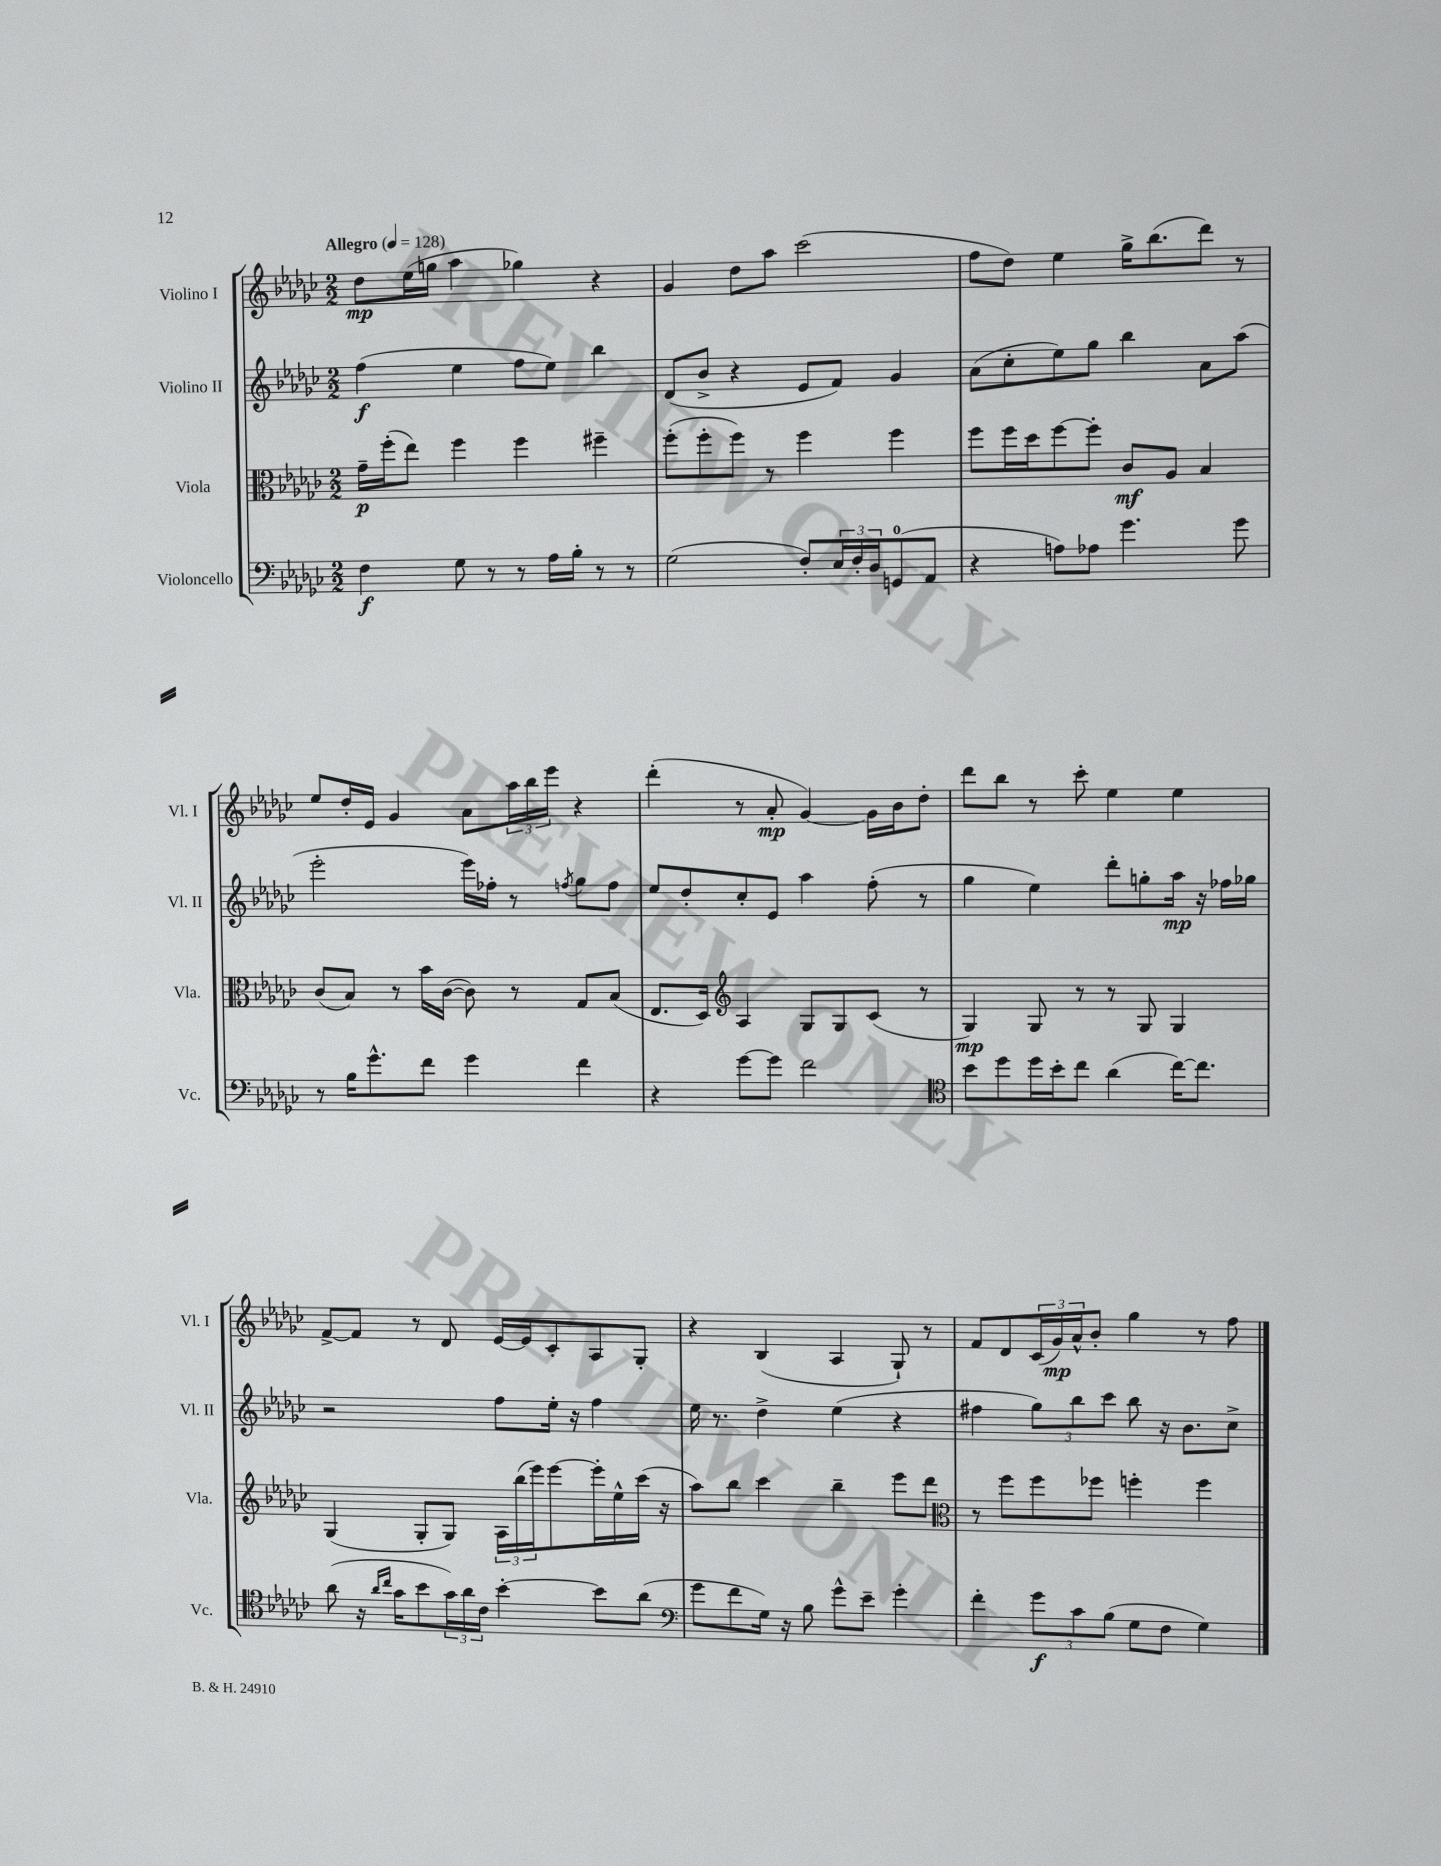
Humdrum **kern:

**kern	**kern	**kern	**kern
*staff4	*staff3	*staff2	*staff1
*clefF4	*clefC3	*clefG2	*clefG2
*k[b-e-a-d-g-c-]	*k[b-e-a-d-g-c-]	*k[b-e-a-d-g-c-]	*k[b-e-a-d-g-c-]
*M2/2	*M2/2	*M2/2	*M2/2
*MM128	*MM128	*MM128	*MM128
4F\	16g-~\LL	(4ff\	8dd-\L
.	(16ff'\J	.	.
.	8ee-\J)	.	(16ee-\L
.	.	.	16gg\JJ
8G-\	4ff\	4ee-\	4aa-\
8r	.	.	.
8r	4ff\	8ff\L	4gg-\)
16A-\LL	.	8ee-\J)	.
16B-'\JJ	.	.	.
8r	4ff#~\	4bb-\	4r
8r	.	.	.
=	=	=	=
(2G-\	(8ff'\L	(8d-/L	4g-/
.	8ff'\	8b-^/J	.
.	8ff\J)	4r	8dd-\L
.	8r	.	8aa-\J
8F'/L)	4ff\	8e-/L	(2ccc-\
24E-/L	.	8f/J)	.
24F'/	.	.	.
24D-/J	.	.	.
(8GG/	4ff\	4g-/	.
8AA-/J	.	.	.
=	=	=	=
4r	8ff\L	(8a-\L	8ff\L
.	16ff\L	8cc-'\	8dd-\J)
.	16dd-\J	.	.
8A\L)	[8ff\	8ee-\)	4ee-\
8A-\J	8ff'\]J	8gg-\J	.
4.g-\	8c-/L	4bb-\	16gg-^\LK
.	.	.	(8.bb-\
.	8A-/J	.	.
.	4B-/	8a-\L	8ddd-\J)
8g-\	.	(8aa-\J	8r
=	=	=	=
8r	(8c-/L	2eee-'\	8ee-/L
16B-\LK	8B-/J)	.	16dd-'/L
8.g-^^\	.	.	16e-/JJ
.	8r	.	4g-/
8f\J	16b-\LL	.	.
.	([16c-\JJ	.	.
4g-\	8c-\])	16eee-\LL)	8a-\L
.	.	16ff-'\JJ	.
.	8r	8r	24aa-\L
.	.	.	24bb-\
.	.	.	24eee-\JJ
.	.	8qff/	.
4f\	8G-/L	8gg-\L	4r
.	(8B-/J	8ff\J	.
=	=	=	=
4r	8.E-/L	8ee-/L	(4ddd-'\
.	.	8dd-'/	.
.	16D-/Jk)	.	.
*	*clefG2	*	*
[8g-\L	4A-/	8cc-'/	8r
8g-\]J	.	8e-/J	8a-'/
2f\	8G-/L	4aa-\	[4g-/)
.	8G-/	.	.
.	(8c-/J	(8ff'\	16g-\]LL
.	.	.	16b-\J
.	8r	8r	8dd-'\J
=	=	=	=
*clefC4	*	*	*
8b-\L	4G-/)	4gg-\	8ddd-\L
8dd-\	.	.	8bb-\J
16dd-\L	8G-/	4ee-\)	8r
16b-'\J	.	.	.
8cc-\J	8r	.	8ccc-'\
(4a-\	8r	8ddd-'\L	4ee-\
.	8G-/	8gg'\	.
[16cc-\LK)	4G-/	16aa-\Jk	4ee-\
8.cc-\]J	.	16r	.
.	.	16ff-\LL	.
.	.	16gg-\JJ	.
=	=	=	=
(8a-\	(4G-/	2r	[8f^/L
16r	.	.	8f/]J
16qqa-/LL	.	.	.
16qqcc-/JJ	.	.	.
16g-\LK	.	.	.
8b-\	8G-'/L	.	8r
24g-\L)	8G-/J)	.	8d-/
24a-\	.	.	.
24c-\JJ	.	.	.
[4b-'\	24A-\LL	8ff\L	[16e-/LL
.	(24bb-\	.	.
.	.	.	16e-/]J
.	24eee-\J)	.	.
.	[8eee-\	16ee-'\Jk	8c-'/
.	.	16r	.
8b-\]L	16eee-'\]L	4ff\	8A-/
.	16ee-^^\	.	.
(8a-\J	(16ccc-\JJ	.	8G-'/J
.	16r	.	.
=	=	=	=
*clefF4	*	*	*
8g-\L	8aa-\L)	16ee-\	4r
.	.	8.r	.
8f\	8bb-\J	.	.
16G-\Jk)	4ccc-\	4dd-^\	(4B-/
16r	.	.	.
8B-\	.	.	.
8g-^^\L	4bb-~\	(4ee-\	4A-/
8e-~\J	.	.	.
4g-'\	8eee-\L	4r	8G-`/)
.	8ddd-\J	.	8r
=	=	=	=
*	*clefC3	*	*
4f'\	8r	4ff#\	8f/L
.	8ff\L	.	8d-/
12g-\L	8ff\	12gg-\L)	(24c-/L
.	.	.	24g-/)
12c-\	.	12bb-\	24a-^^/J
.	8ff-\J	.	8b-'/J
(12B-\J	.	12ccc-\J	.
8G-\L	4ff'\	8bb-\	4gg-\
8F\J	.	16r	.
.	.	8.b-\L	.
4G-\)	4ff\	.	8r
.	.	8cc-^\J	8ff\
==	==	==	==
*-	*-	*-	*-
